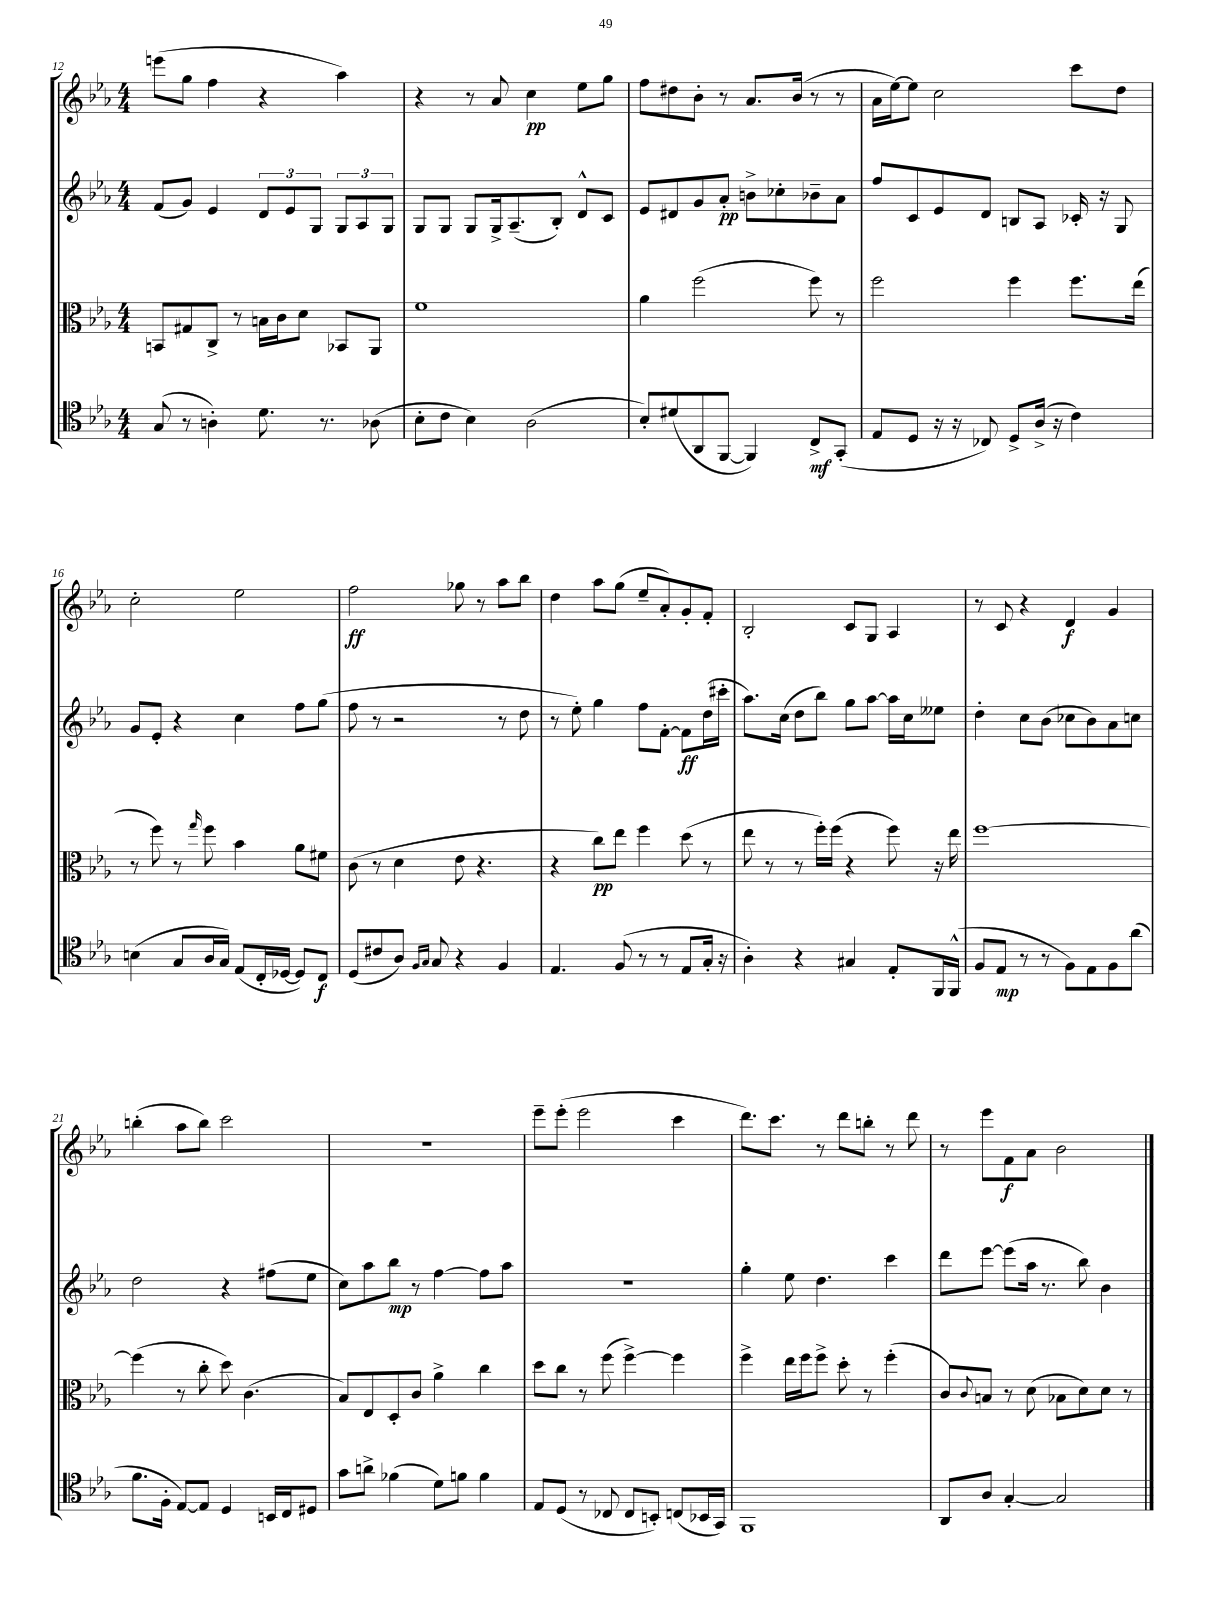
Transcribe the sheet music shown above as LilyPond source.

<<
\new StaffGroup <<
\new Staff = "s0" {
    \clef treble \key ees \major \numericTimeSignature \time 4/4
    e'''8( g''8 f''4 r4 aes''4) |
    r4 r8 aes'8 c''4\pp ees''8 g''8 |
    f''8 dis''8 bes'8-. r8 aes'8. bes'16( r8 r8 |
    aes'16 ees''16~) ees''8 c''2 c'''8 d''8 |
    c''2-. ees''2 |
    f''2\ff ges''8 r8 aes''8 bes''8 |
    d''4 aes''8 g''8( ees''8-- aes'8-.) g'8-. f'8-. |
    bes2-. c'8 g8 aes4 |
    r8 c'8 r4 d'4\f g'4 |
    b''4-.( aes''8 b''8) c'''2 |
    R1 |
    ees'''8-- ees'''8-.( ees'''2 c'''4 |
    d'''8.) c'''8. r8 d'''8 b''8-. r8 d'''8 |
    r8 ees'''8 f'8\f aes'8 bes'2 \bar "|." |
}
\new Staff = "s1" {
    \clef treble \key ees \major \numericTimeSignature \time 4/4
    f'8( g'8) ees'4 \tuplet 3/2 { d'8 ees'8 g8 } \tuplet 3/2 { g8 aes8 g8 } |
    g8 g8 g8 g16-> aes8.--( bes8-.) d'8-^ c'8 |
    ees'8 dis'8 g'8 aes'8-.\pp b'8-> ces''8-. bes'8-- aes'8 |
    f''8 c'8 ees'8 d'8 b8 aes8 ces'16-. r16 g8 |
    g'8 ees'8-. r4 c''4 f''8 g''8( |
    f''8 r8 r2 r8 d''8 |
    r8 ees''8-.) g''4 f''8 f'8~-. f'8\ff d''16( cis'''16-. |
    aes''8.) c''16( d''8 bes''8) g''8 aes''8~ aes''16 c''16 eeses''8 |
    d''4-. c''8 bes'8( ces''8 bes'8) aes'8 c''8 |
    d''2 r4 fis''8( ees''8 |
    c''8) aes''8 bes''8\mp r8 f''4~ f''8 aes''8 |
    R1 |
    g''4-. ees''8 d''4. c'''4 |
    d'''8 ees'''8~ ees'''8( aes''16 r8. bes''8) bes'4 \bar "|." |
}
\new Staff = "s2" {
    \clef alto \key ees \major \numericTimeSignature \time 4/4
    b,8 gis8 c8-> r8 b16 c'16 d'8 bes,8 aes,8 |
    f'1 |
    aes'4 f''2( f''8) r8 |
    f''2 f''4 f''8. ees''16( |
    r8 f''8) r8 \grace { g''16 } f''8 bes'4 aes'8 fis'8 |
    c'8( r8 d'4 ees'8 r4. |
    r4 c''8\pp) ees''8 f''4 d''8( r8 |
    ees''8 r8 r8 f''16-.) f''16( r4 f''8) r16 ees''16 |
    f''1~ |
    f''4( r8 c''8-. d''8) c'4.( |
    bes8) ees8 d8-. c'8 aes'4-> c''4 |
    d''8 c''8 r8 f''8( f''4~->) f''4 |
    f''4-> ees''16 f''16 f''8-> d''8-. r8 f''4-.( |
    c'8) \appoggiatura { c'8 } b8 r8 d'8( bes8 d'8) d'8 r8 \bar "|." |
}
\new Staff = "s3" {
    \clef tenor \key ees \major \numericTimeSignature \time 4/4
    g8( r8 a4-.) d'8. r8. aes8( |
    bes8-. c'8 bes4) aes2( |
    bes8-.) dis'8( aes,8 f,8~ f,4) c8->\mf g,8-.( |
    ees8 d8 r16 r16 ces8) d8-> aes16->( r16 c'4) |
    b4( g8 aes16 g16) ees8( c16-. des16~ des8) c8\f |
    d8( cis'8 aes8) \grace { f16 g16 } g8 r4 f4 |
    ees4. f8( r8 r8 ees8 g16-. r16 |
    aes4-.) r4 gis4 ees8-. f,16 f,16-^( |
    f8 ees8\mp r8 r8 f8) ees8 f8 aes'8( |
    f'8. f16-. ees8~) ees8 d4 b,16 c16 dis8 |
    g'8 a'8-> fes'4( d'8) f'8 f'4 |
    ees8 d8( r8 ces8 ces8 b,8-.) c8( bes,16 g,16) |
    f,1 |
    aes,8 aes8 g4~-. g2 \bar "|." |
}
>>
>>
\layout { \context { \Score currentBarNumber = #12 } }
